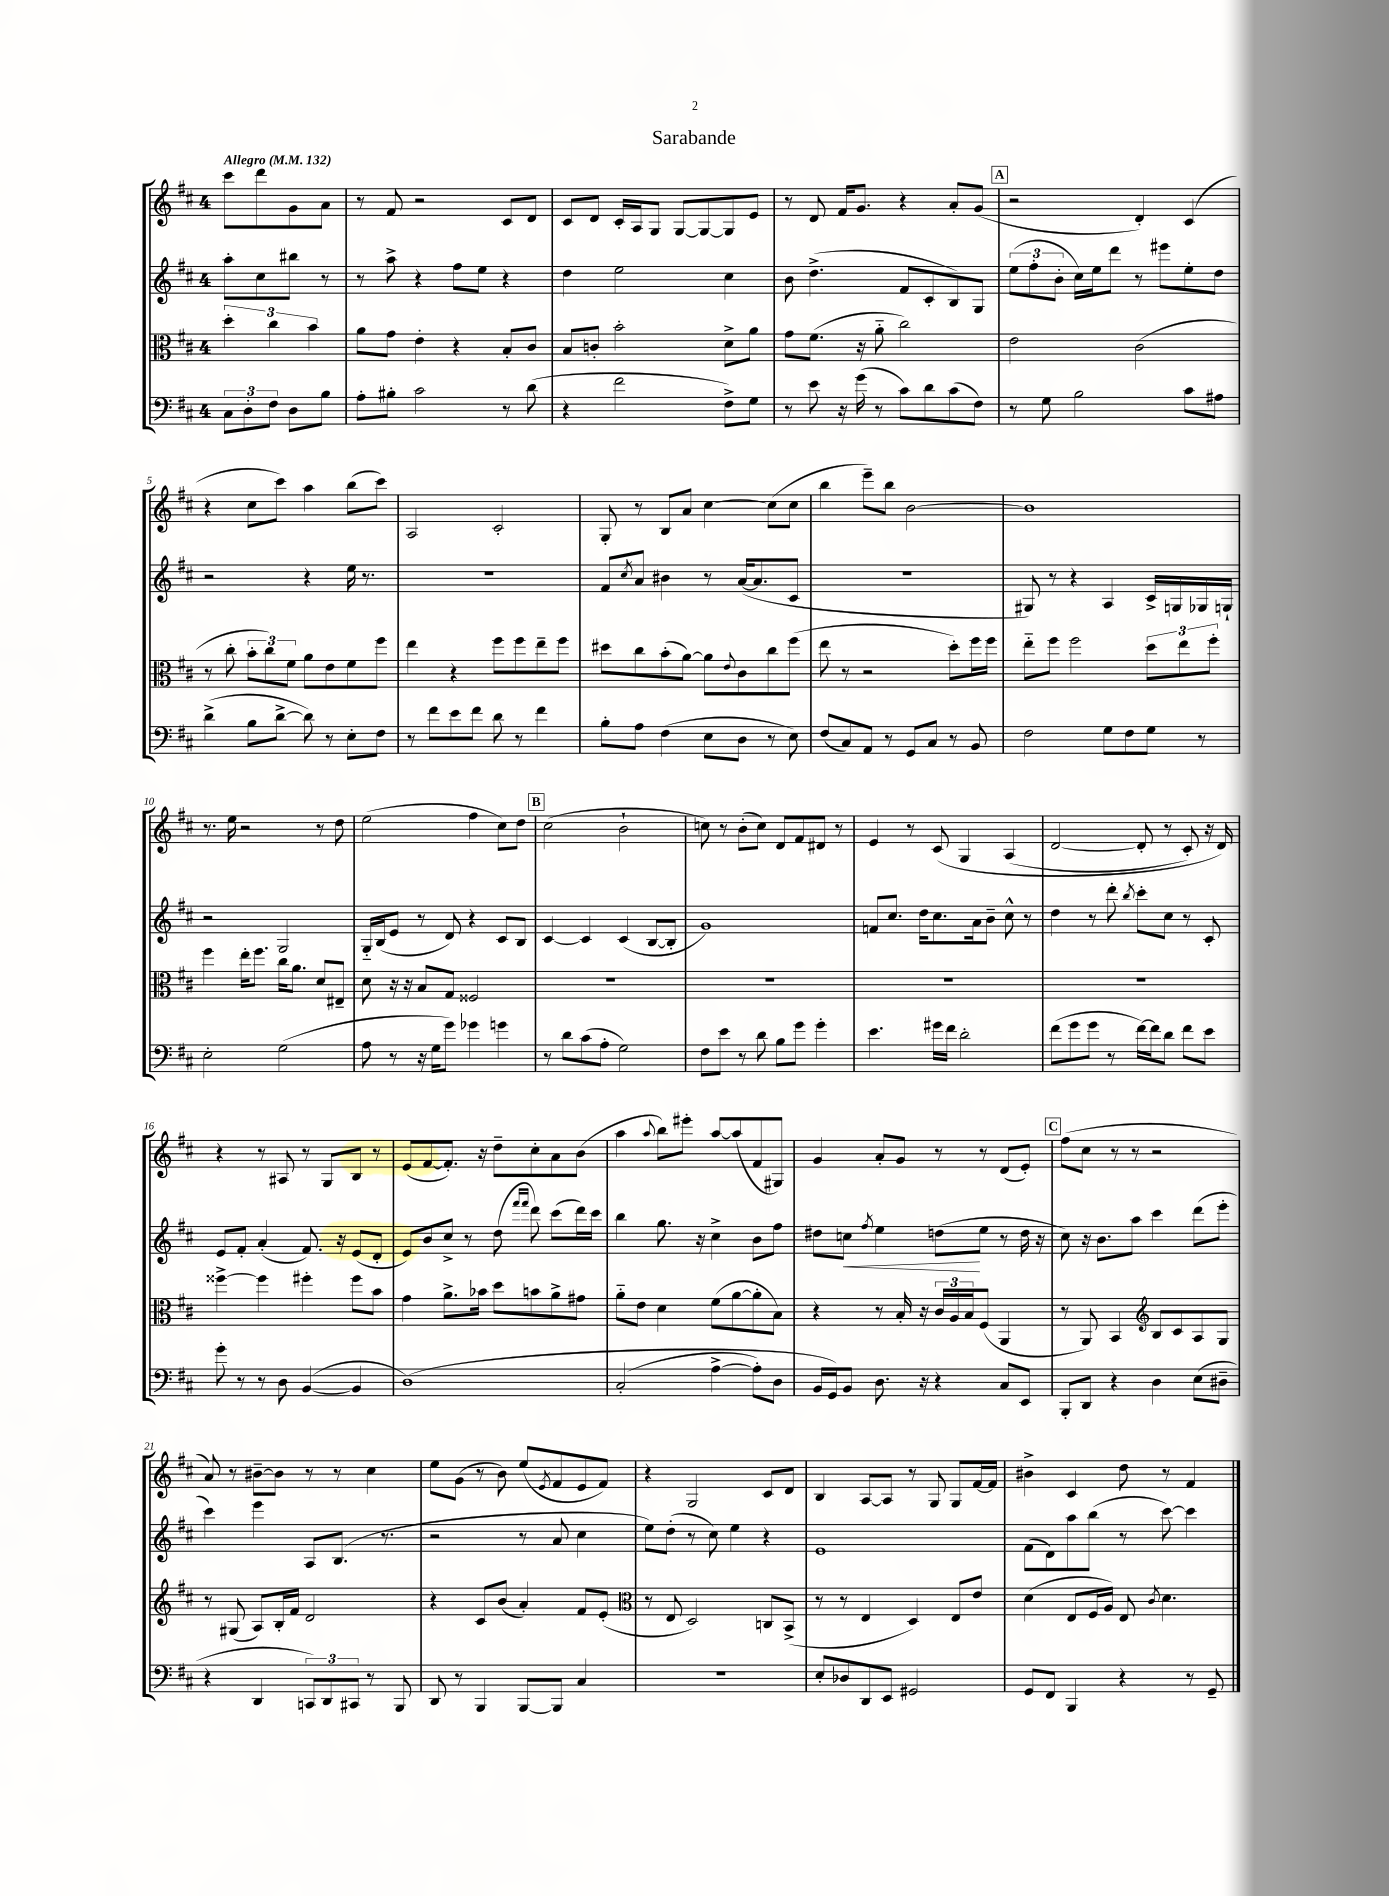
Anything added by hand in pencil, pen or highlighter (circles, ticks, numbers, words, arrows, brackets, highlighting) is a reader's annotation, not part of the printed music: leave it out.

**kern	**kern	**kern	**kern
*staff4	*staff3	*staff2	*staff1
*clefF4	*clefC3	*clefG2	*clefG2
*k[f#c#]	*k[f#c#]	*k[f#c#]	*k[f#c#]
*M4/4	*M4/4	*M4/4	*M4/4
*MM132	*MM132	*MM132	*MM132
12C#\L	6dd'\	8aa'\L	8ccc#\L
12D'\	.	.	.
.	.	8cc#\	8ddd\
12F#\J	6cc#\	.	.
8D\L	.	8bb#\J	8g\
.	6b\	.	.
8B\J	.	8r	8a\J
=	=	=	=
8A'\L	8a\L	8r	8r
8B#'\J	8g\J	8aa^\	8f#/
2c#\	4e'\	4r	2r
.	4r	8ff#\L	.
.	.	8ee\J	.
8r	8B'/L	4r	8c#/L
(8d\	8c#/J	.	8d/J
=	=	=	=
4r	8B/L	4dd\	8c#/L
.	8c'/J	.	8d/J
2f#\	2b'\	2ee\	16c#'/LL
.	.	.	16A/J
.	.	.	8G/J
.	.	.	[8G/L
.	.	.	8G/_
8F#^\L)	8d^\L	4cc#\	8G/]
8G\J	8a\J	.	8e/J
=	=	=	=
8r	8g\L	8b\	8r
8e\	(8.f#\J	(4.dd^\	8d/
16r	.	.	16f#/LK
(16g\	16r	.	8.g/J
8r	8a'~\	.	.
8c#\L)	2cc#\)	8f#/L	4r
8d\	.	8c#'/	.
(8c#\	.	8B/)	8a'/L
8F#\J)	.	8G/J	(8g/J
=	=	=	=
8r	2e\	(12ee\L	2r
.	.	12ff#'\	.
8G\	.	.	.
.	.	12b'\J	.
2B\	.	16cc#\LL)	.
.	.	16ee\J	.
.	.	8ddd\J	.
.	(2c#\	8r	4d'/)
.	.	8eee#\L	.
8c#\L	.	8ee'\	(4c#/
8A#\J	.	8dd\J	.
=	=	=	=
(4d^\	8r	2r	4r
.	8cc#'\	.	.
8B\L	12b'\L	.	8cc#\L
.	12cc#\)	.	.
[8d^\J	.	.	8ccc#\J)
.	12f#\J	.	.
8d\])	8a\L	4r	4aa\
8r	8e\	.	.
8E'\L	8f#\	16ee\	(8bb\L
.	.	8.r	.
8F#\J	8ff#\J	.	8ccc#\J)
=	=	=	=
8r	4ee\	1r	2A/
8f#\L	.	.	.
8e\	4r	.	.
8f#\J	.	.	.
8d\	8ff#\L	.	2c#'/
8r	8ff#\	.	.
4f#\	8ee~\	.	.
.	8ff#\J	.	.
=	=	=	=
8B'\L	8dd#\L	8f#/L	8G'/
.	.	8qcc#/	.
8A\J	8cc#\	8a/J	8r
(4F#\	(8b'\	4b#\	8B/L
.	[8a\J)	.	8a/J
8E\L	8a\]L	8r	[4cc#\
.	8qqe/	.	.
8D\J	8c#\	([16a/LK	.
.	.	8.a/]	.
8r	8cc#\	.	(8cc#\]L
8E\)	(8ff#\J	8c#/J	8cc#\J
=	=	=	=
(8F#/L	8ee\	1r	4bb\
8C#/)	8r	.	.
8AA/J	2r	.	8eee~\L)
8r	.	.	8bb\J
8GG/L	.	.	[2b\
8C#/J	.	.	.
8r	8dd'\L)	.	.
8BB/	16ff#\L	.	.
.	16ff#\JJ	.	.
=	=	=	=
2F#\	8ee'~\L	8G#/)	1b]
.	8ff#\J	8r	.
.	2ff#\	4r	.
8G\L	.	4A/	.
8F#\	.	.	.
8G\J	12dd\L	16c#^/LL	.
.	.	16G/	.
.	12ee\	.	.
8r	.	16G-/	.
.	12ff#'\J	.	.
.	.	16G`/JJ	.
=	=	=	=
2E'\	4ff#\	2r	8.r
.	.	.	16ee\
.	16ee'\LK	.	2r
.	8.ff#\J	.	.
(2G\	16cc#\LK	2G/	.
.	8.a\J	.	.
.	8d/L	.	8r
.	8E#~/J	.	8dd\
=	=	=	=
8A\	8d\	16G'~/LL	(2ee\
.	.	(16B/J	.
8r	16r	8e/J	.
.	16r	.	.
16r	8B/L	8r	.
16G\LK	.	.	.
8g\J)	8G/J	8d/)	.
4g-\	2F##/	4r	4ff#\
4g\	.	8c#/L	8cc#\L)
.	.	8B/J	8dd\J
=	=	=	=
8r	1r	[4c#/	(2cc#\
8d\L	.	.	.
(8c#\	.	4c#/]	.
8A'\J	.	.	.
2G\)	.	(4c#/	2b`\
.	.	[8B/L	.
.	.	8B'/]J	.
=	=	=	=
8F#\L	1r	1g)	8cc\)
8e\J	.	.	8r
8r	.	.	(8b'\L
8d\	.	.	8cc\J)
8B\L	.	.	8d/L
8g\J	.	.	8f#/
4g'\	.	.	8d#/J
.	.	.	8r
=	=	=	=
4.e\	1r	8f/L	4e/
.	.	8.cc#/J	.
.	.	.	8r
.	.	16dd\LK	.
16g#\LL	.	8.cc#\	&(8c#/
16f#\JJ	.	.	.
2d'\	.	.	4G/
.	.	16a\k	.
.	.	8b~\J	.
.	.	8cc#^^\	(4A/
.	.	8r	.
=	=	=	=
(8f#\L	1r	4dd\	[2d/
8g\	.	.	.
8g\J	.	8r	.
8r	.	8ddd'\	.
.	.	8qbb/	.
[16f#\LL)	.	8ccc#'\L	8d'/]
16f#\]J	.	.	.
8d\J	.	8cc#\J	8r
8f#\L	.	8r	8c#'/)
8e\J	.	8c#'/	16r
.	.	.	16d/&)
=	=	=	=
8g'\	[4ff##^\	8e/L	4r
8r	.	8f#'/J	.
8r	4ff##\]	(4a'/	8r
8D\	.	.	8A#/
([4BB/	4ff#'\	8.f#/)	8r
.	.	.	8G/L
.	.	16r	.
4BB/]	8ff#\L	(8e/L	8B/J
.	8b\J	8d'/J	8r
=	=	=	=
&(1D)	4g\	8e/L)	(8e/L
.	.	8b/	[8f#/
.	8.a^\L	8cc#^/J	8.f#'/]J)
.	.	8r	.
.	16b-\Jk	.	16r
.	8dd\L	(8dd\	8dd~\L
.	.	16qqfff#/LL	.
.	.	16qqfff#/JJ	.
.	8b\	8ddd\)	8cc#'\
.	8a^\	(8ccc#\L	8a\
.	8g#\J	16ddd\L)	(8b\J
.	.	16ccc#\JJ	.
=	=	=	=
(2C#'/	8a'~\L	4bb\	4aa\
.	8e\J	.	.
.	.	.	8qqaa/
.	4d\	8.gg\	8bb\L)
.	.	.	8eee#'\J
.	.	16r	.
[4A^\	(8f#\L	4cc#^\	[8aa/L
.	[8a\	.	(8aa/]
8A'\]L)	8a'\]	8b\L	8f#/
8D\J	8B\J)	8ff#\J	8G#/J)
=	=	=	=
16BB/LL	4r	8dd#\L	4g/
16GG/J&)	.	.	.
8BB/J	.	8cc\J	.
.	.	8qff#/	.
8.D\	8r	4ee\	8a'/L
.	16B'/	.	8g/J
16r	16r	.	.
4r	24c#/LL	(8dd\L	8r
.	24A/	.	.
.	24B/J	.	.
.	(8F#/J	8ee\J	8r
8C#/L	4AA/	8r	(8d/L
8EE/J	.	16dd\	8e'/J)
.	.	16r	.
=	=	=	=
8BBB'/L	8r	8cc#\)	(8ff#\L
8DD/J	8AA/)	16r	8cc#\J
.	.	8.b\L	.
4r	4BB/	.	8r
.	.	8aa\J	8r
*	*clefG2	*	*
4D\	8B/L	4ccc#\	2r
.	8c#/	.	.
(8E\L	8A/	(8ddd\L	.
8D#~\J	8G/J	8eee'\J	.
=	=	=	=
4r	8r	4ccc#\)	8a/)
.	(8G#/	.	8r
4DD/	8A/L)	4eee\	[8b#~\L
.	16B'/L	.	8b#\]J
.	16f#/JJ	.	.
12CC/L)	2d/	8A/L	8r
12DD/	.	.	.
.	.	(8.B/J	8r
12CC#/J	.	.	.
8r	.	.	4cc#\
.	.	8.r	.
8BBB/	.	.	.
=	=	=	=
8DD/	4r	2r	8ee\L
8r	.	.	(8g\J
4BBB/	8c#/L	.	8r
.	(8b/J	.	8b\)
[8BBB/L	4a'/)	8r	(8ee/L
.	.	.	8qe/
8BBB/]J	.	8a/	8f#/
4C#/	8f#/L	4cc#\	8e/
.	(8e'/J	.	8f#/J)
=	=	=	=
*	*clefC3	*	*
1r	8r	8ee\L)	4r
.	8E/	(8dd'\J	.
.	2D/)	8r	2G/
.	.	8cc#\)	.
.	.	4ee\	.
.	8C/L	4r	8c#/L
.	(8BB^/J	.	8d/J
=	=	=	=
8E'/L	8r	1e	4B/
8D-/	8r	.	.
8DD/	4E/	.	[8A/L
8EE/J	.	.	8A/]J
2GG#/	4D/)	.	8r
.	.	.	8G/
.	8E/L	.	8G/L
.	8e/J	.	[16f#/L
.	.	.	16f#/]JJ
=	=	=	=
8GG/L	(4d\	(8f#\L	4b#^\
8FF#/J	.	8d\)	.
4BBB/	8E/L	8aa\	4c#/
.	16F#/L	(8bb\J	.
.	16A/JJ)	.	.
4r	8E/	8r	8dd\
.	8qc#/	.	.
.	4.d\	[8ccc#\)	8r
8r	.	4ccc#\]	4f#/
8GG~/	.	.	.
==	==	==	==
*-	*-	*-	*-
